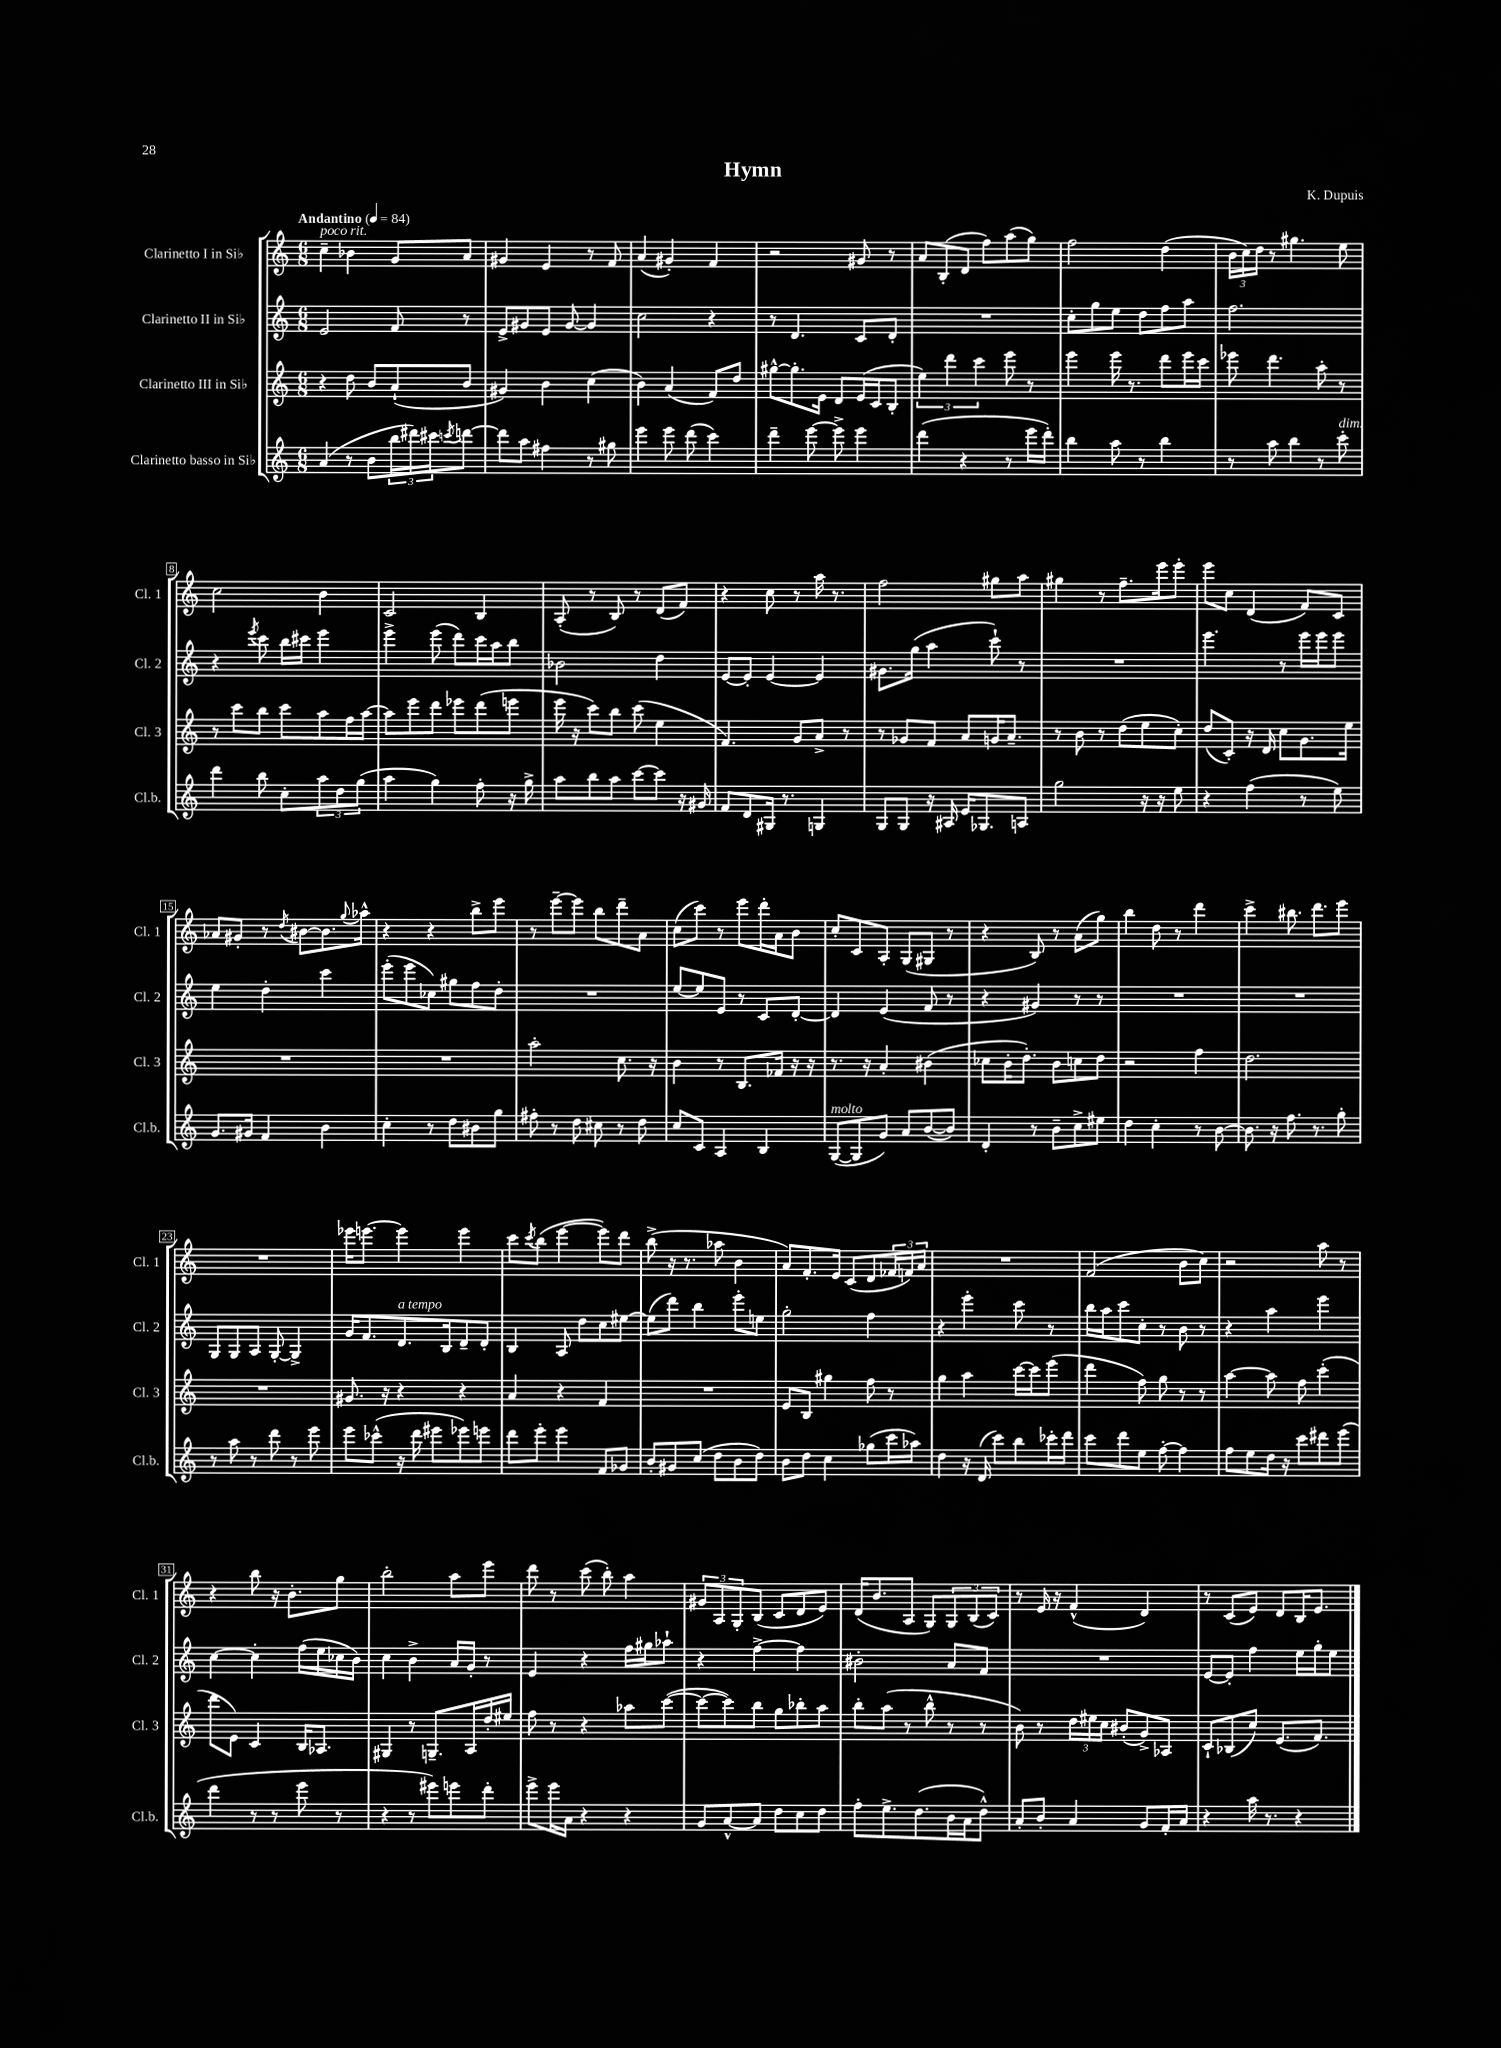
\header { title = "Hymn" composer = "K. Dupuis" }
<<
\new StaffGroup <<
\new Staff = "s0" \with { instrumentName = "Clarinetto I in Sib" shortInstrumentName = "Cl. 1" } {
    \clef treble \key c \major \numericTimeSignature \time 6/8 \tempo "Andantino" 4 = 84
    c''4--^\markup { \italic "poco rit." } bes'4 g'8 a'8 |
    gis'4 e'4 r8 f'8 |
    a'4( gis'4-.) f'4 |
    r2 gis'8 r8 |
    a'8 b8-.( d'8 f''8) a''8( g''8) |
    f''2 d''4( |
    \tuplet 3/2 { b'16 c''16) d''16 } r8 gis''4. e''8 |
    c''2 b'4 |
    c'2 b4 |
    a8-.( r8 b8) r8 d'8( f'8) |
    r4 c''8 r8 a''16 r8. |
    f''2 gis''8 a''8 |
    gis''4 r8 f''8.-- e'''16 e'''8-. |
    e'''8 c''8 d'4( f'8) c'8 |
    aes'8 gis'8-. r8 \acciaccatura { d''8 } bis'8~ bis'8. \appoggiatura { g''8 } aes''16-^ |
    r4 r4 b''8-> e'''8 |
    r8 e'''8~-- e'''8 b''8 d'''8-- a'8 |
    c''8( c'''8) r8 e'''8 d'''16-. a'16 b'8 |
    c''8-. c'8 a8-. g8( gis8 r8 |
    r4 b8) r8 a'8( g''8) |
    b''4 d''8 r8 d'''4 |
    c'''4-> bis''8. d'''8. e'''8 |
    R2. |
    ees'''16 e'''8.~ e'''4 e'''4 |
    c'''8 \acciaccatura { c'''8 } b''8( e'''4~ e'''8) d'''8 |
    b''8->( r16 r8. aes''8 b'4 |
    a'8) f'8.-. e'16 c'8( d'8 \tuplet 3/2 { fes'16 f'16) a'16 } |
    R2. |
    f'2( b'8 c''8) |
    r2 a''8 r8 |
    r4 b''8 r16 b'8.-. g''8 |
    b''2-. a''8 e'''8 |
    d'''8 r8 c'''8( b''8-.) a''4 |
    \tuplet 3/2 { gis'8 a8 g8-. } b8( c'8 d'8 e'8) |
    d'16( b'8. a8 g8) \tuplet 3/2 { g8 b8( c'8) } |
    r8 e'16 r16 f'4-^( d'4) |
    r8 c'8( e'8) d'8 b16 e'8. \bar "|." |
}
\new Staff = "s1" \with { instrumentName = "Clarinetto II in Sib" shortInstrumentName = "Cl. 2" } {
    \clef treble \key c \major \numericTimeSignature \time 6/8
    e'2 f'8 r8 |
    e'8-> gis'8 e'8 gis'8~ gis'4 |
    c''2 r4 |
    r8 d'4. c'8 d'8-. |
    R2. |
    c''8-. g''8 e''8 d''8 f''8 a''8 |
    f''2. |
    r4 \acciaccatura { e'''8 } c'''8 b''16 cis'''16 e'''4 |
    e'''4-> e'''8( d'''8) c'''16 a''16 b''8 |
    bes'2 d''4 |
    e'8~ e'8-. e'4~ e'4 |
    gis'8. g''16( a''4 c'''8-!) r8 |
    R2. |
    e'''4. r8 e'''16 e'''16 e'''8 |
    e''4 d''4-. c'''4 |
    e'''8-.( e'''8 ces''8) gis''8 f''8 d''8-. |
    R2. |
    e''8~ e''8 e'8 r8 c'8 d'8~-. |
    d'4 e'4( f'8 r8 |
    r4 gis'4) r8 r8 |
    R2. |
    R2. |
    g8 g8 a8 g8~-. g4-> |
    g'16 f'8. d'8.^\markup { \italic "a tempo" } b16 d'8-- d'8-. |
    b4 a8 d''8 c''8 eis''8~ |
    eis''8( d'''8) b''4 e'''8-. e''8 |
    g''2-. f''4 |
    r4 e'''4-. c'''8 r8 |
    b''16 a''16 c'''8 c''8-. r8 b'8 r8 |
    r4 a''4 e'''4 |
    c''4~ c''4-. f''16( e''16 ces''16 b'16) |
    c''4 b'4-> a'16 g'16-. r8 |
    e'4 r4 f''16 gis''16 aes''8-! |
    r4 f''4~-> f''4 |
    bis'2-. a'8 f'8 |
    R2. |
    e'8~ e'8-. f''4 e''16 g''16-. e''8 \bar "|." |
}
\new Staff = "s2" \with { instrumentName = "Clarinetto III in Sib" shortInstrumentName = "Cl. 3" } {
    \clef treble \key c \major \numericTimeSignature \time 6/8
    r4 d''8 b'8 a'8-!( b'8 |
    gis'4) b'4 c''4( |
    b'4) a'4( f'8) d''8 |
    gis''8~-^ gis''8.-. e'16 d'8 e'16( c'16 b8-. |
    \tuplet 3/2 { e''4) d'''4 c'''4 } e'''8 r8 |
    e'''4 e'''16 r8. d'''8 e'''16 c'''16 |
    ees'''8 d'''4. a''8-. r8 |
    r8 c'''8 b''8 c'''8 a''8 f''16 a''16~ |
    a''8 e'''8 d'''8 ees'''8 d'''8( e'''8 |
    e'''16 r16 c'''8) b''8 c'''8( e''4 |
    f'4.) g'8 a'8-> r8 |
    r8 ges'8 f'8 a'8 g'16 a'8.-- |
    r8 b'8 r8 d''8( e''8 c''8-.) |
    d''8( c'8-.) r16 d'16 c''8 g'8. e''16 |
    R2. |
    R2. |
    a''2-. c''8. r16 |
    b'4 r8 b8. fes'16 r16 r16 |
    r8. r16 a'4-. bis'4( |
    ces''8 b'16-. d''8.-.) b'8 c''8 d''8 |
    r2 f''4 |
    d''2. |
    R2. |
    gis'8. r16 r4 r4 |
    a'4 r4 f'4 |
    R2. |
    e'8 b8 gis''4 f''8 r8 |
    g''4 a''4 c'''16~ c'''16 e'''8( |
    d'''4 f''8) g''8 r8 r8 |
    a''4~ a''8 f''8 c'''4-.( |
    d'''8 e'8) c'4 b16 aes8. |
    gis4 r8 g8.-- a16 d''16-. eis''16 |
    f''8 r8 r4 aes''8 c'''8~( |
    c'''8~ c'''8) b''8 g''8 bes''8-. a''8 |
    b''8-. a''8( r8 b''8-^ r8 r8 |
    b'8) r8 \tuplet 3/2 { d''16 eis''16 c''16 } bis'8-.( g'8->) aes8 |
    c'8-! bes8( c''8) e'8.( f'8.) \bar "|." |
}
\new Staff = "s3" \with { instrumentName = "Clarinetto basso in Sib" shortInstrumentName = "Cl.b." } {
    \clef treble \key c \major \numericTimeSignature \time 6/8
    a'4( r8 b'8 \tuplet 3/2 { b''16 dis'''16) cis'''16 } \acciaccatura { c'''8 } d'''8~ |
    d'''8 a''8 fis''4 r8 gis''8 |
    e'''4 e'''8 d'''8( c'''4) |
    d'''4-- e'''8~ e'''8-> e'''4 |
    d'''4( r4 r8 e'''16 d'''16-.) |
    b''4 a''8 r8 b''4 |
    r8 a''8 b''4 r8 c'''8-.^\markup { \italic "dim." } |
    d'''4 b''8 c''8-. \tuplet 3/2 { a''8 d''8 g''8( } |
    a''4 g''4) f''8-. r16 g''16-> |
    a''8 b''8 a''8 c'''8~ c'''8 r16 gis'16 |
    f'8 d'8 gis16 r8. g4 |
    g8 g8 r16 ais16 e'16 ges8. a8 |
    g''2 r16 r16 e''8 |
    r4 f''4( r8 e''8) |
    g'8. gis'16 f'4 b'4 |
    c''4-. r8 d''8 bis'8 g''8 |
    fis''8-. r8 d''8 cis''8 r8 d''8 |
    c''8 c'8 a4 b4 |
    g8~^\markup { \italic "molto" }( g8 g'8) a'8 b'8~( b'8) |
    d'4-. r8 b'8-- c''8-> eis''8 |
    d''4 c''4-. r8 b'8~ |
    b'8. r16 f''8. r8. g''8-. |
    r8 a''8 r8 d'''8 r8 e'''8 |
    e'''8 ces'''8-^( r16 d'''16 eis'''8 ees'''8) e'''8 |
    d'''8 e'''8-. e'''4 f'8 ges'8 |
    b'8-. gis'8 c''8( d''8 b'8 d''8) |
    b'8 d''8 c''4 ges''8( c'''16 aes''16) |
    d''4 r16 d'16( c'''8) b''8 ces'''16-. d'''16 |
    c'''8 d'''8 e''8 f''8~-. f''4 |
    f''8 e''8 d''16 r16 c'''8 dis'''8 e'''8( |
    d'''4 r8 r8 e'''8 r8 |
    r4 r8 eis'''8) e'''8 d'''8-. |
    e'''8-> e'''16 a'16 r4 r4 |
    g'8 a'8~-^ a'8 d''8 c''8 d''8 |
    f''8-. e''8.-> d''8.( b'16 a'16 d''8-^) |
    a'8-. b'8-. a'4 g'8 f'16-. a'16 |
    r4 a''16 r8. r4 \bar "|." |
}
>>
>>
\layout { \context { \Score \override BarNumber.stencil = #(make-stencil-boxer 0.1 0.3 ly:text-interface::print) } }
